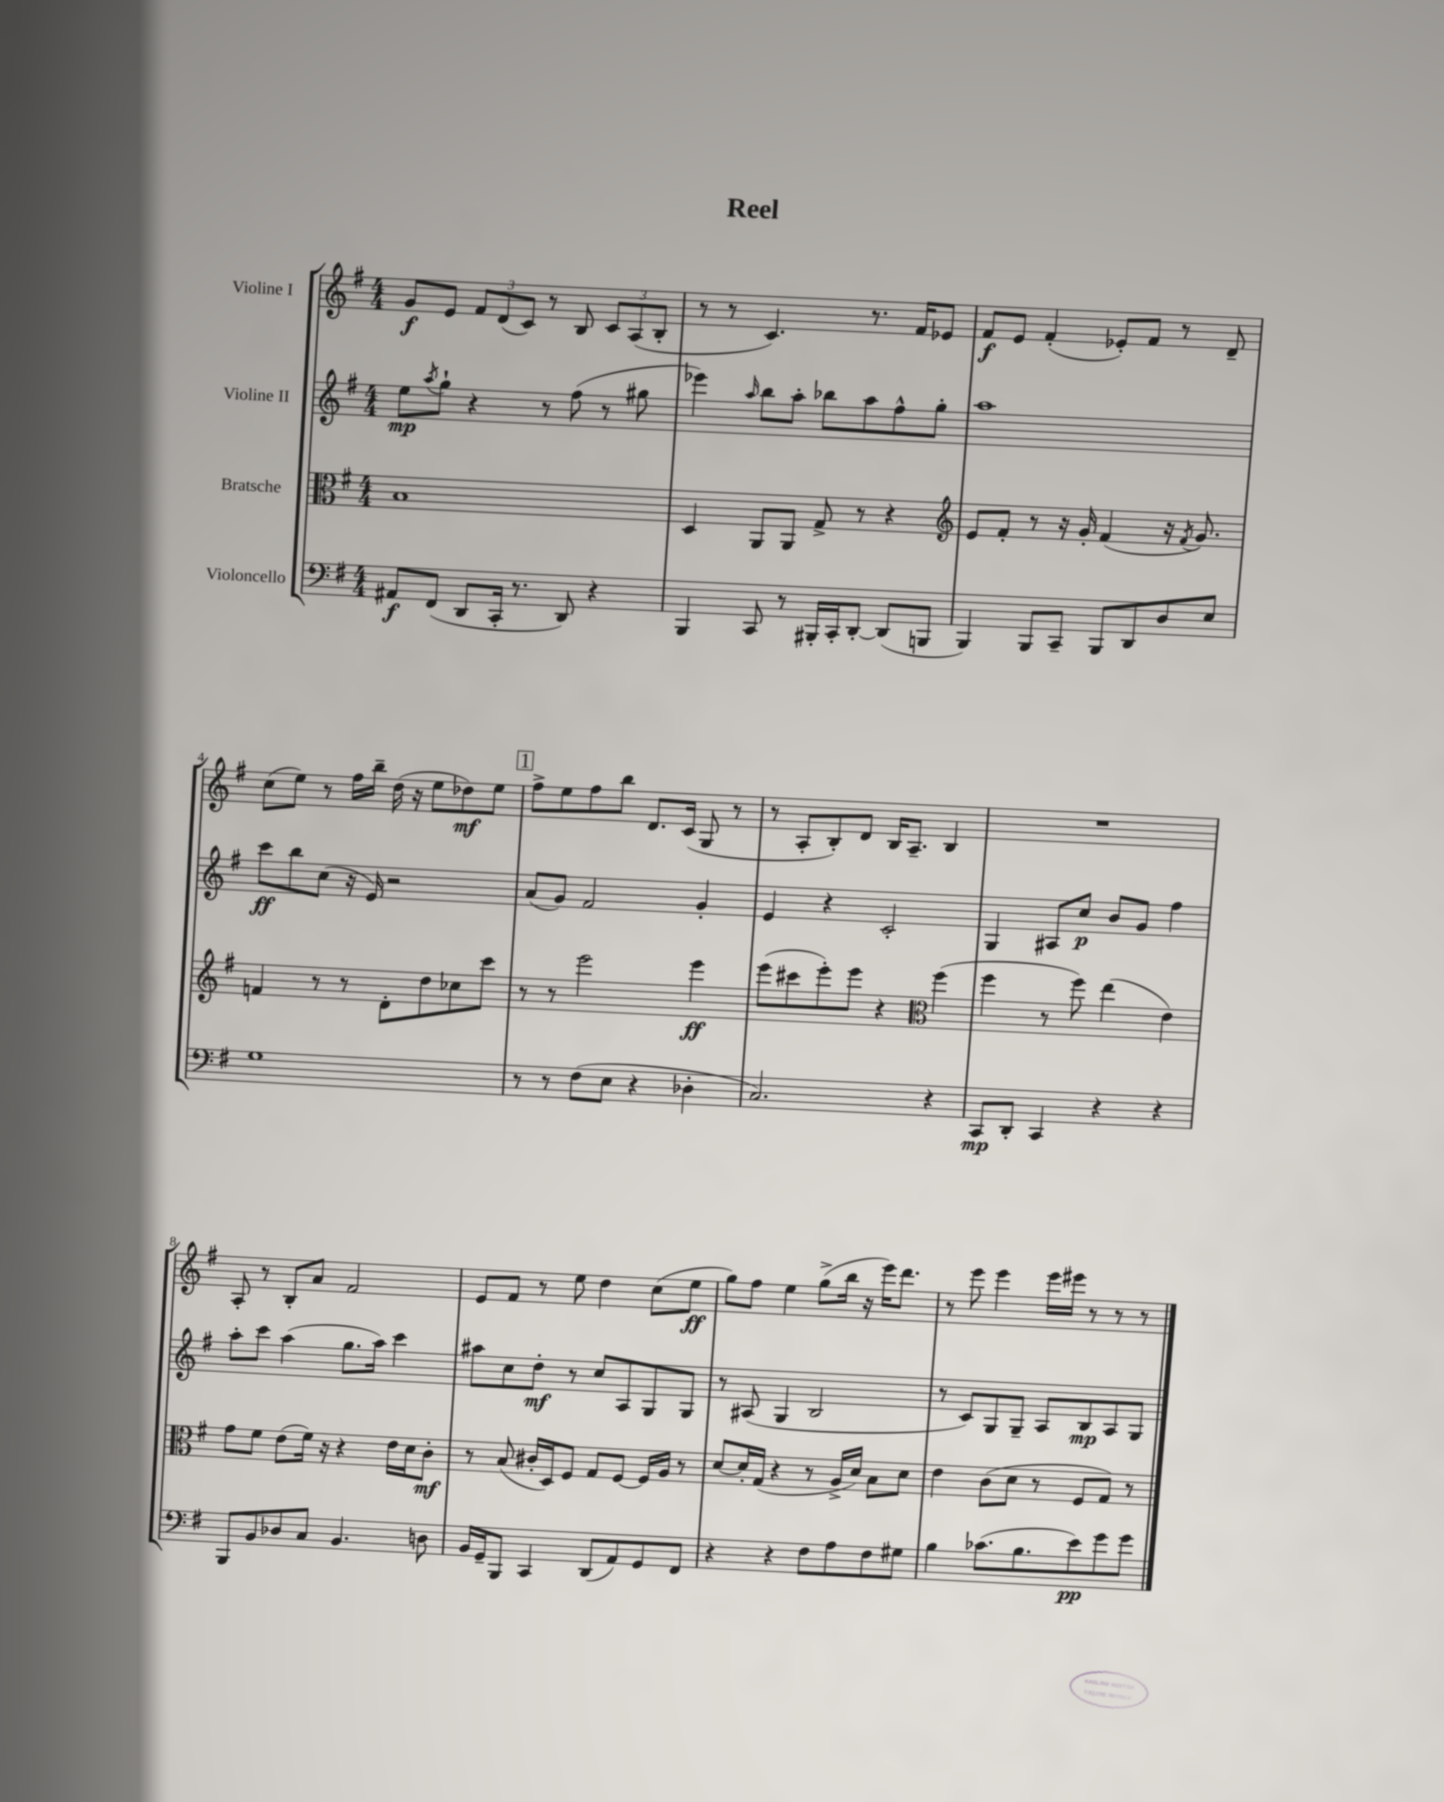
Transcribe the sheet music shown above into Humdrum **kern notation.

**kern	**kern	**kern	**kern
*staff4	*staff3	*staff2	*staff1
*clefF4	*clefC3	*clefG2	*clefG2
*k[f#]	*k[f#]	*k[f#]	*k[f#]
*M4/4	*M4/4	*M4/4	*M4/4
8AA#	1B	8ee	8g
.	.	8qaa	.
(8FF#	.	8gg`	8e
8DD	.	4r	12f#
.	.	.	(12d
16CC'	.	.	.
.	.	.	12c)
8.r	.	.	.
.	.	8r	8r
8DD)	.	(8ff#	8B
4r	.	8r	12c
.	.	.	(12A
.	.	8gg#	.
.	.	.	12B'
=	=	=	=
4BBB	4D	4eee-)	8r
.	.	.	8r
.	.	16qqaa	.
8CC	8AA	8bb	4.c)
8r	8AA	8aa'	.
16BBB#'	8G^	8bb-	.
16CC'	.	.	.
[8DD'	8r	8aa	8.r
(8DD]	4r	8ff#^^	.
.	.	.	16f#
8BBB	.	8gg'	8e-
=	=	=	=
*	*clefG2	*	*
4BBB)	8e	1aa	8f#
.	8f#'	.	8e
8BBB	8r	.	(4f#'
8CC~	16r	.	.
.	16g'	.	.
8BBB	(4f#	.	8e-')
8DD	.	.	8f#
8D	16r	.	8r
.	8qf#	.	.
.	8.g)	.	.
8E	.	.	8d~
=	=	=	=
1G	4f	8ccc	(8cc
.	.	8bb	8ee)
.	8r	(8cc	8r
.	8r	16r	16ff#
.	.	16e)	16bb~
.	8d'	2r	(16dd
.	.	.	16r
.	8dd	.	8ee
.	8cc-	.	8dd-)
.	8ccc	.	8ee
=	=	=	=
8r	8r	(8a	8ff#^
8r	8r	8g)	8ee
(8F#	2eee	2f#	8ff#
8E	.	.	8bb
4r	.	.	8.d
.	.	.	(16c
4D-'	4eee	4g'	8G
.	.	.	8r
=	=	=	=
2.C)	(8eee	4e	8r
.	8ccc#	.	8A'
.	8eee')	4r	8B')
.	8eee	.	8d
.	4r	2c'	16B
.	.	.	8.A~
*	*clefC3	*	*
4r	(4ff#	.	4B
=	=	=	=
8CC	4ff#	4G	1r
8DD'	.	.	.
4CC	8r	8A#	.
.	8ff#)	8cc	.
4r	(4ee	8b	.
.	.	8g	.
4r	4e)	4ff#	.
=	=	=	=
8BBB	8g	8aa'	8A'
8BB	8f#	8ccc	8r
8D-	(8e	(4aa	8B'
8C	16f#)	.	8a
.	16r	.	.
4.BB	4r	8.gg	2f#
.	.	16aa)	.
.	16e	4ccc	.
.	16d	.	.
8D	8c'	.	.
=	=	=	=
16BB	8r	8aa#	8e
16GG~	.	.	.
8BBB	(8B	8cc	8f#
4CC	16c#'	8dd'	8r
.	16D)	.	.
.	8F#	8r	8ee
(8DD	8G	8cc	4dd
8AA)	[8F#	8A	.
8GG	16F#]	8G	(8cc
.	16A	.	.
8FF#	8r	8G	8ee
=	=	=	=
4r	[8d	8r	8gg)
.	16d']	(8A#	8ff#
.	(16G	.	.
4r	4r	4G	4ee
8F#	8r	2B	(8gg^
8A	16A^	.	16bb
.	16d)	.	16r
8F#	8B	.	16eee)
.	.	.	8.ddd
8G#	8d	.	.
=	=	=	=
4B	4e	8r	8r
.	.	8c)	8eee
(8.c-	(8c	8G	4eee
.	8d	8G~	.
8.B	.	.	.
.	8r	8A	16eee
.	.	.	16eee#
8e)	8F#	8B	8r
8g	8G)	8A	8r
8g	8r	8G	8r
==	==	==	==
*-	*-	*-	*-
